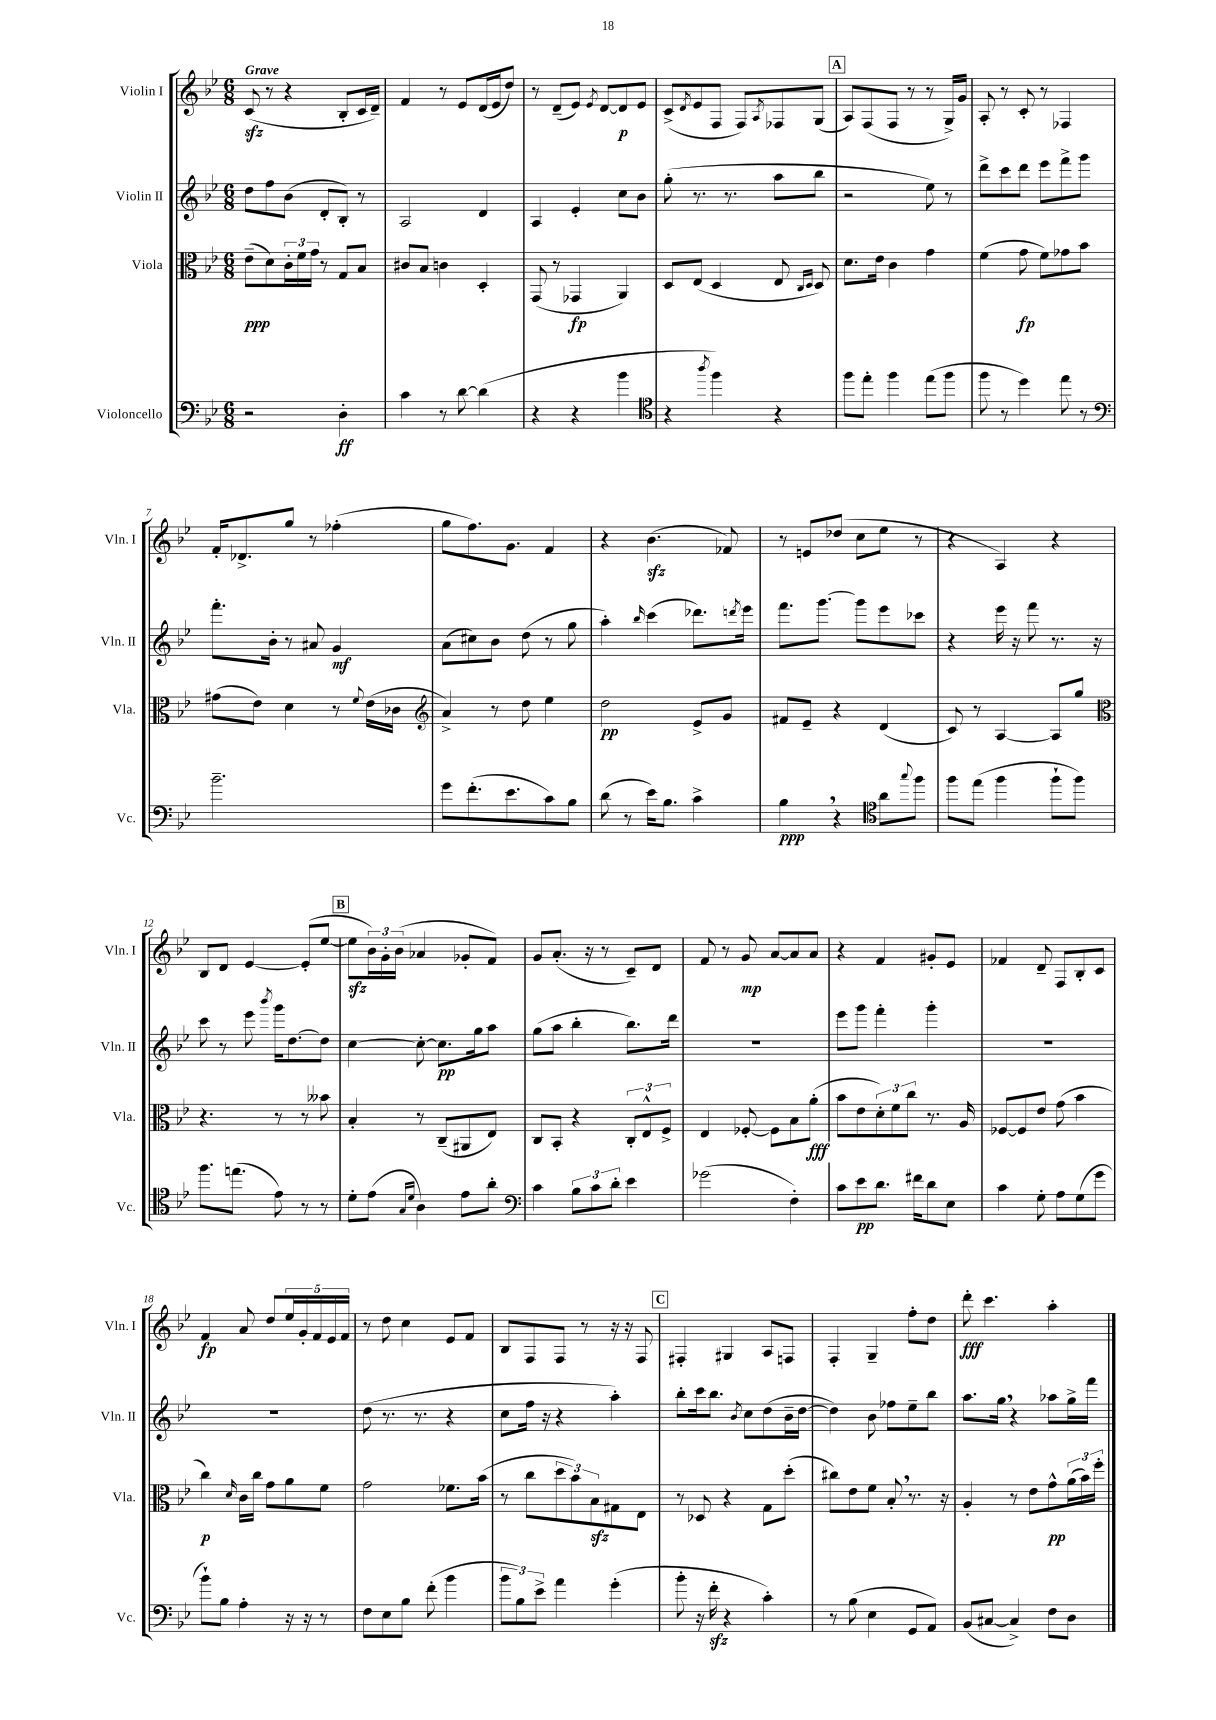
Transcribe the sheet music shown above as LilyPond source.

<<
\new StaffGroup <<
\new Staff = "s0" \with { instrumentName = "Violin I" shortInstrumentName = "Vln. I" } {
    \clef treble \key bes \major \numericTimeSignature \time 6/8 \tempo "Grave"
    c'8\sfz( r8 r4 bes8-. c'16 d'16--) |
    f'4 r8 ees'8 d'16( ees'16 d''8) |
    r8 d'8--( ees'8) \acciaccatura { ees'8 } d'8~ d'8\p ees'8 |
    c'8->( \acciaccatura { d'8 } ees'8 f8 f8) \acciaccatura { a8 } fes8 g8( |
    \mark \markup { \box "A" } a8) f8( f8 r8 r8 g16->) g'16 |
    a8-. r8 c'8-. r8 fes4 |
    f'16-. des'8.-> g''8 r8 fes''4-.( |
    g''8 f''8.) g'8. f'4 |
    r4 bes'4.\sfz( fes'8) |
    r8 e'8 des''8( c''8 ees''8 r8 |
    r4 a4) r4 |
    bes8 d'8 ees'4~ ees'8-.( ees''8~ |
    \mark \markup { \box "B" } ees''8\sfz \tuplet 3/2 { bes'16) g'16-. bes'16( } aes'4 ges'8-. f'8) |
    g'8 a'8.-.( r16 r8 c'8--) d'8 |
    f'8 r8 g'8\mp a'8~ a'8 a'8 |
    r4 f'4 gis'8-. ees'8 |
    fes'4 d'8-- f8 bes8-. c'8 |
    f'4\fp a'8 d''8 \tuplet 5/4 { ees''16 g'16-. f'16 ees'16 f'16 } |
    r8 d''8 c''4 ees'8 f'8 |
    bes8 f8 f8 r8 r16 r16 f8 |
    \mark \markup { \box "C" } fis4-. gis4 a8 f8 |
    f4-. g4-- f''8-. d''8 |
    d'''8-.\fff c'''4. a''4-. \bar "|." |
}
\new Staff = "s1" \with { instrumentName = "Violin II" shortInstrumentName = "Vln. II" } {
    \clef treble \key bes \major \numericTimeSignature \time 6/8
    d''8 f''8 bes'8( d'8-. bes8-.) r8 |
    a2 d'4 |
    a4 ees'4-. c''8 bes'8 |
    g''8-.( r8. r8. a''8 bes''8 |
    \mark \markup { \box "A" } r2 ees''8) r8 |
    d'''8-> c'''8 d'''8 ees'''8 f'''8-> g'''8 |
    f'''8.-. bes'16-. r8 ais'8 g'4\mf |
    a'8( cis''8) bes'8 d''8( r8 g''8 |
    a''4-.) \grace { bes''16 } c'''4( des'''8.) \acciaccatura { d'''8 } ees'''16 |
    f'''8. g'''8.~ g'''8 ees'''8 ces'''8 |
    r4 ees'''16 r16 f'''8 r8. r16 |
    c'''8 r8 ees'''8 \acciaccatura { bes'''8 } g'''16 d''8.~ d''8 |
    \mark \markup { \box "B" } c''4~ c''8~-. c''8.\pp g''16 a''8 |
    g''8( a''8 bes''4-. bes''8.) d'''16 |
    R2. |
    ees'''8 g'''8 f'''4-. g'''4-. |
    R2. |
    R2. |
    d''8( r8. r8. r4 |
    c''8 f''16 r16 r4 a''4-.) |
    \mark \markup { \box "C" } bes''8-. c'''16 bes''8. \acciaccatura { bes'8 } c''8 d''8( bes'16-- d''16~ |
    d''4) bes'8 fes''8 ees''8-- bes''8 |
    a''8. g''16 \breathe r4 aes''8 g''16-> f'''16 \bar "|." |
}
\new Staff = "s2" \with { instrumentName = "Viola" shortInstrumentName = "Vla." } {
    \clef alto \key bes \major \numericTimeSignature \time 6/8
    ees'8--\ppp( d'8) \tuplet 3/2 { c'16-. f'16 g'16 } r8 g8 bes8 |
    cis'8 bes8 c'4 d4-. |
    g,8( r8 ges,4\fp a,4) |
    d8 ees8( d4 ees8 \grace { c16 d16 } d8) |
    \mark \markup { \box "A" } d'8. ees'16 c'4 g'4 |
    f'4( g'8\fp f'8) ges'8 bes'8 |
    gis'8( ees'8) d'4 r8 \appoggiatura { f'8 } ees'16( ces'16 |
    \clef treble a'4->) r8 d''8 ees''4 |
    d''2\pp ees'8-> g'8 |
    fis'8 ees'8-- r4 d'4( |
    c'8) r8 a4~ a8 g''8 |
    \clef alto r4. r8 r8 beses'8 |
    \mark \markup { \box "B" } bes4-. r8 c8--( ais,8 ees8) |
    c8 bes,8-. r4 \tuplet 3/2 { c8-. ees8-^ f8-> } |
    ees4 fes8~-. fes8 bes8 a'8-.\fff( |
    bes'8 ees'8 \tuplet 3/2 { d'8-.) f'8 c''8 } r8. a16 |
    fes8~ fes8 ees'8 g'8( bes'4 |
    c''4\p) \grace { d'16 } c'16 c''16 g'8 a'8 f'8 |
    g'2 fes'8. bes'16( |
    r8 c''8 \tuplet 3/2 { d''8 bes'8) bes8\sfz } gis8 ees8 |
    \mark \markup { \box "C" } r8 des8 r4 g8 d''8-.( |
    cis''8) ees'8 f'8 bes8-. \breathe r8. r16 |
    a4-. r8 ees'8 g'8-^\pp \tuplet 3/2 { a'16( bes'16) f''16-. } \bar "|." |
}
\new Staff = "s3" \with { instrumentName = "Violoncello" shortInstrumentName = "Vc." } {
    \clef bass \key bes \major \numericTimeSignature \time 6/8
    r2 d4-.\ff |
    c'4 r8 d'8~ d'4( |
    r4 r4 bes'4 |
    \clef tenor r4 \acciaccatura { a''8 } f''4) r4 |
    \mark \markup { \box "A" } f''8 ees''8-. f''4 ees''8( f''8 |
    f''8 r8 d''4) ees''8 r8 |
    \clef bass bes'2.-- |
    g'8 f'8.-.( ees'8. c'8) bes8 |
    d'8( r8 ees'16) bes8. c'4-> |
    bes4\ppp \breathe r4 \clef tenor a'8 \appoggiatura { g''8 } f''8 |
    f''8 ees''8( f''4 f''8-! f''8) |
    f''8. e''8.( ees'8) r8 r8 |
    \mark \markup { \box "B" } d'8-. ees'8( \grace { g16 d'16 } a4) ees'8 a'8-. |
    \clef bass c'4 \tuplet 3/2 { bes8 c'8 d'8-. } ees'4 |
    ges'2( f4-.) |
    c'8 ees'8\pp d'8. fis'16 d'8 ees8 |
    c'4 g8-. a8 g8( g'8 |
    bes'8-!) bes8 a4-. r16 r16 r8 |
    f8 ees8 bes8 f'8-.( bes'4 |
    \tuplet 3/2 { bes'8 bes8) ees'8-> } a'4 g'4-.( |
    \mark \markup { \box "C" } bes'8-. r16 f'16-.\sfz r4 c'4-.) |
    r8 bes8( ees4 g,8 a,8) |
    bes,8( cis8~ cis4->) f8 d8 \bar "|." |
}
>>
>>
